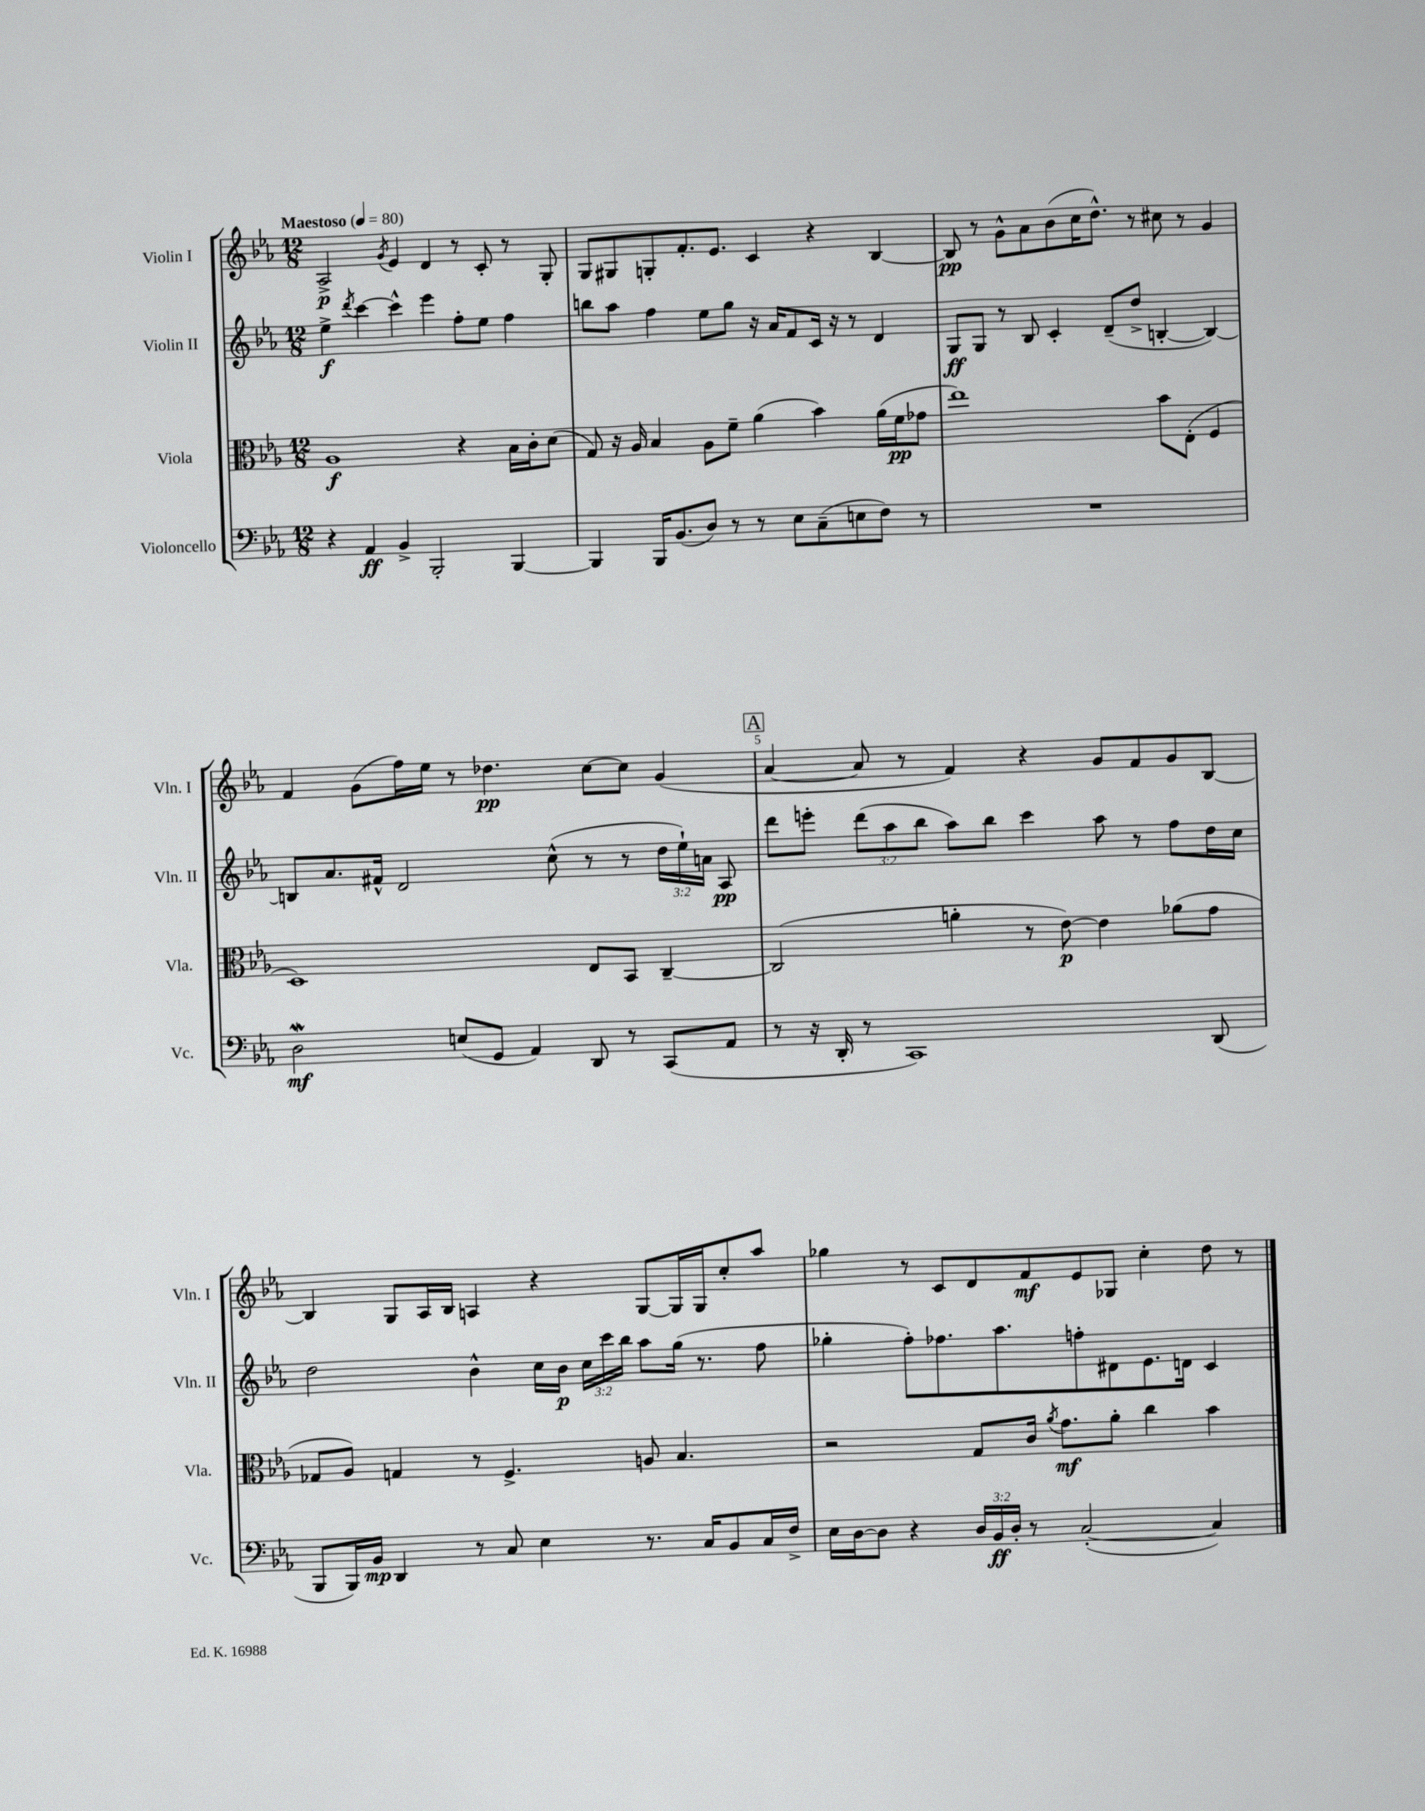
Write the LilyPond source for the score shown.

<<
\new StaffGroup <<
\new Staff = "s0" \with { instrumentName = "Violin I" shortInstrumentName = "Vln. I" } {
    \clef treble \key ees \major \numericTimeSignature \time 12/8 \tempo "Maestoso" 4 = 80
    \autoBeamOff aes2->\p \acciaccatura { g'8 } ees'4 d'4 r8 c'8-. r8 g8-. |
    g8[ gis8 g8-. f'8.-. ees'8.] c'4 r4 bes4~ |
    bes8\pp r8 g'8[-^ aes'8 bes'8( c''16 d''8.]-^) r8 cis''8 r8 g'4 |
    f'4 g'8[( f''16) ees''16] r8 des''4.\pp c''8[~ c''8] g'4( |
    \mark \markup { \box "A" } aes'4~ aes'8 r8 f'4) r4 g'8[ f'8 g'8 bes8]~ |
    bes4 g8[ aes16 bes16] a4 r4 g8[~ g16 g16 c''8-. aes''8] |
    ges''4 r8 c'8[ d'8 f'8\mf ees'8 ges8] c''4-. d''8 r8 \bar "|." |
}
\new Staff = "s1" \with { instrumentName = "Violin II" shortInstrumentName = "Vln. II" } {
    \clef treble \key ees \major \numericTimeSignature \time 12/8 \override Staff.TupletNumber.text = #tuplet-number::calc-fraction-text
    \autoBeamOff ees''4->\f \acciaccatura { d'''8 } c'''4~ c'''4-^ ees'''4 f''8[-. ees''8] f''4 |
    b''8[ aes''8] f''4 ees''8[ g''8] r16 aes'16[ f'8 c'16] r16 r8 d'4 |
    g8[\ff g8] r8 bes8 c'4-. d'8[--( d''8]-> b4~-. b4~) |
    b8[ aes'8. fis'16]-^ d'2 c''8-^( r8 r8 \tuplet 3/2 { d''16[ ees''16-!) a'16] } aes8\pp |
    \mark \markup { \box "A" } d'''8[ e'''8]-. \tuplet 3/2 { d'''8[( aes''8 bes''8] } aes''8[) bes''8] c'''4 aes''8 r8 f''8[ d''16 c''16] |
    d''2 bes'4-^ c''16[ bes'16]\p \tuplet 3/2 { c''16[ c'''16 bes''16] } aes''8[ g''16]( r8. f''8 |
    ges''4-. f''8[-.) fes''8. aes''8. f''8-. dis'8 ees'8. d'16] c'4 \bar "|." |
}
\new Staff = "s2" \with { instrumentName = "Viola" shortInstrumentName = "Vla." } {
    \clef alto \key ees \major \numericTimeSignature \time 12/8
    \autoBeamOff aes1\f r4 bes16[ c'16-. d'8]( |
    g8) r16 aes16 bes4 aes8[ f'8]-- aes'4( bes'4) aes'16[( f'16\pp ges'8] |
    ees''1) bes'8[ ees8]-.( f4 |
    d1) ees8[ bes,8] c4~-- |
    \mark \markup { \box "A" } c2( a'4-. r8 ees'8~\p) ees'4 aes'8[( g'8] |
    ges8[ aes8]) g4 r8 f4.-> a8 bes4. |
    r2 g8[ c'16] \acciaccatura { aes'8 } g'8.[\mf aes'8]-. c''4 bes'4 \bar "|." |
}
\new Staff = "s3" \with { instrumentName = "Violoncello" shortInstrumentName = "Vc." } {
    \clef bass \key ees \major \numericTimeSignature \time 12/8 \override Staff.TupletNumber.text = #tuplet-number::calc-fraction-text
    \autoBeamOff r4 aes,4\ff bes,4-> bes,,2-. bes,,4~ |
    bes,,4 bes,,16[ bes,8.( d8]) r8 r8 ees8[ c8--( e8 f8]) r8 |
    R1. |
    d2\mordent\mf e8[( g,8] aes,4) d,8 r8 c,8[( aes,8] |
    \mark \markup { \box "A" } r8 r16 d,16-. r8 c,1) d,8( |
    bes,,8[ bes,,16) bes,16]\mp d,4 r8 c8 ees4 r8. c16[ bes,8 c16 f16]-> |
    ees16[ d16~ d8] r4 \tuplet 3/2 { d16[ bes,16\ff d16]-. } r8 c2~-.( c4) \bar "|." |
}
>>
>>
\layout { \context { \Score \override BarNumber.break-visibility = ##(#f #t #t) barNumberVisibility = #(every-nth-bar-number-visible 5) } }
